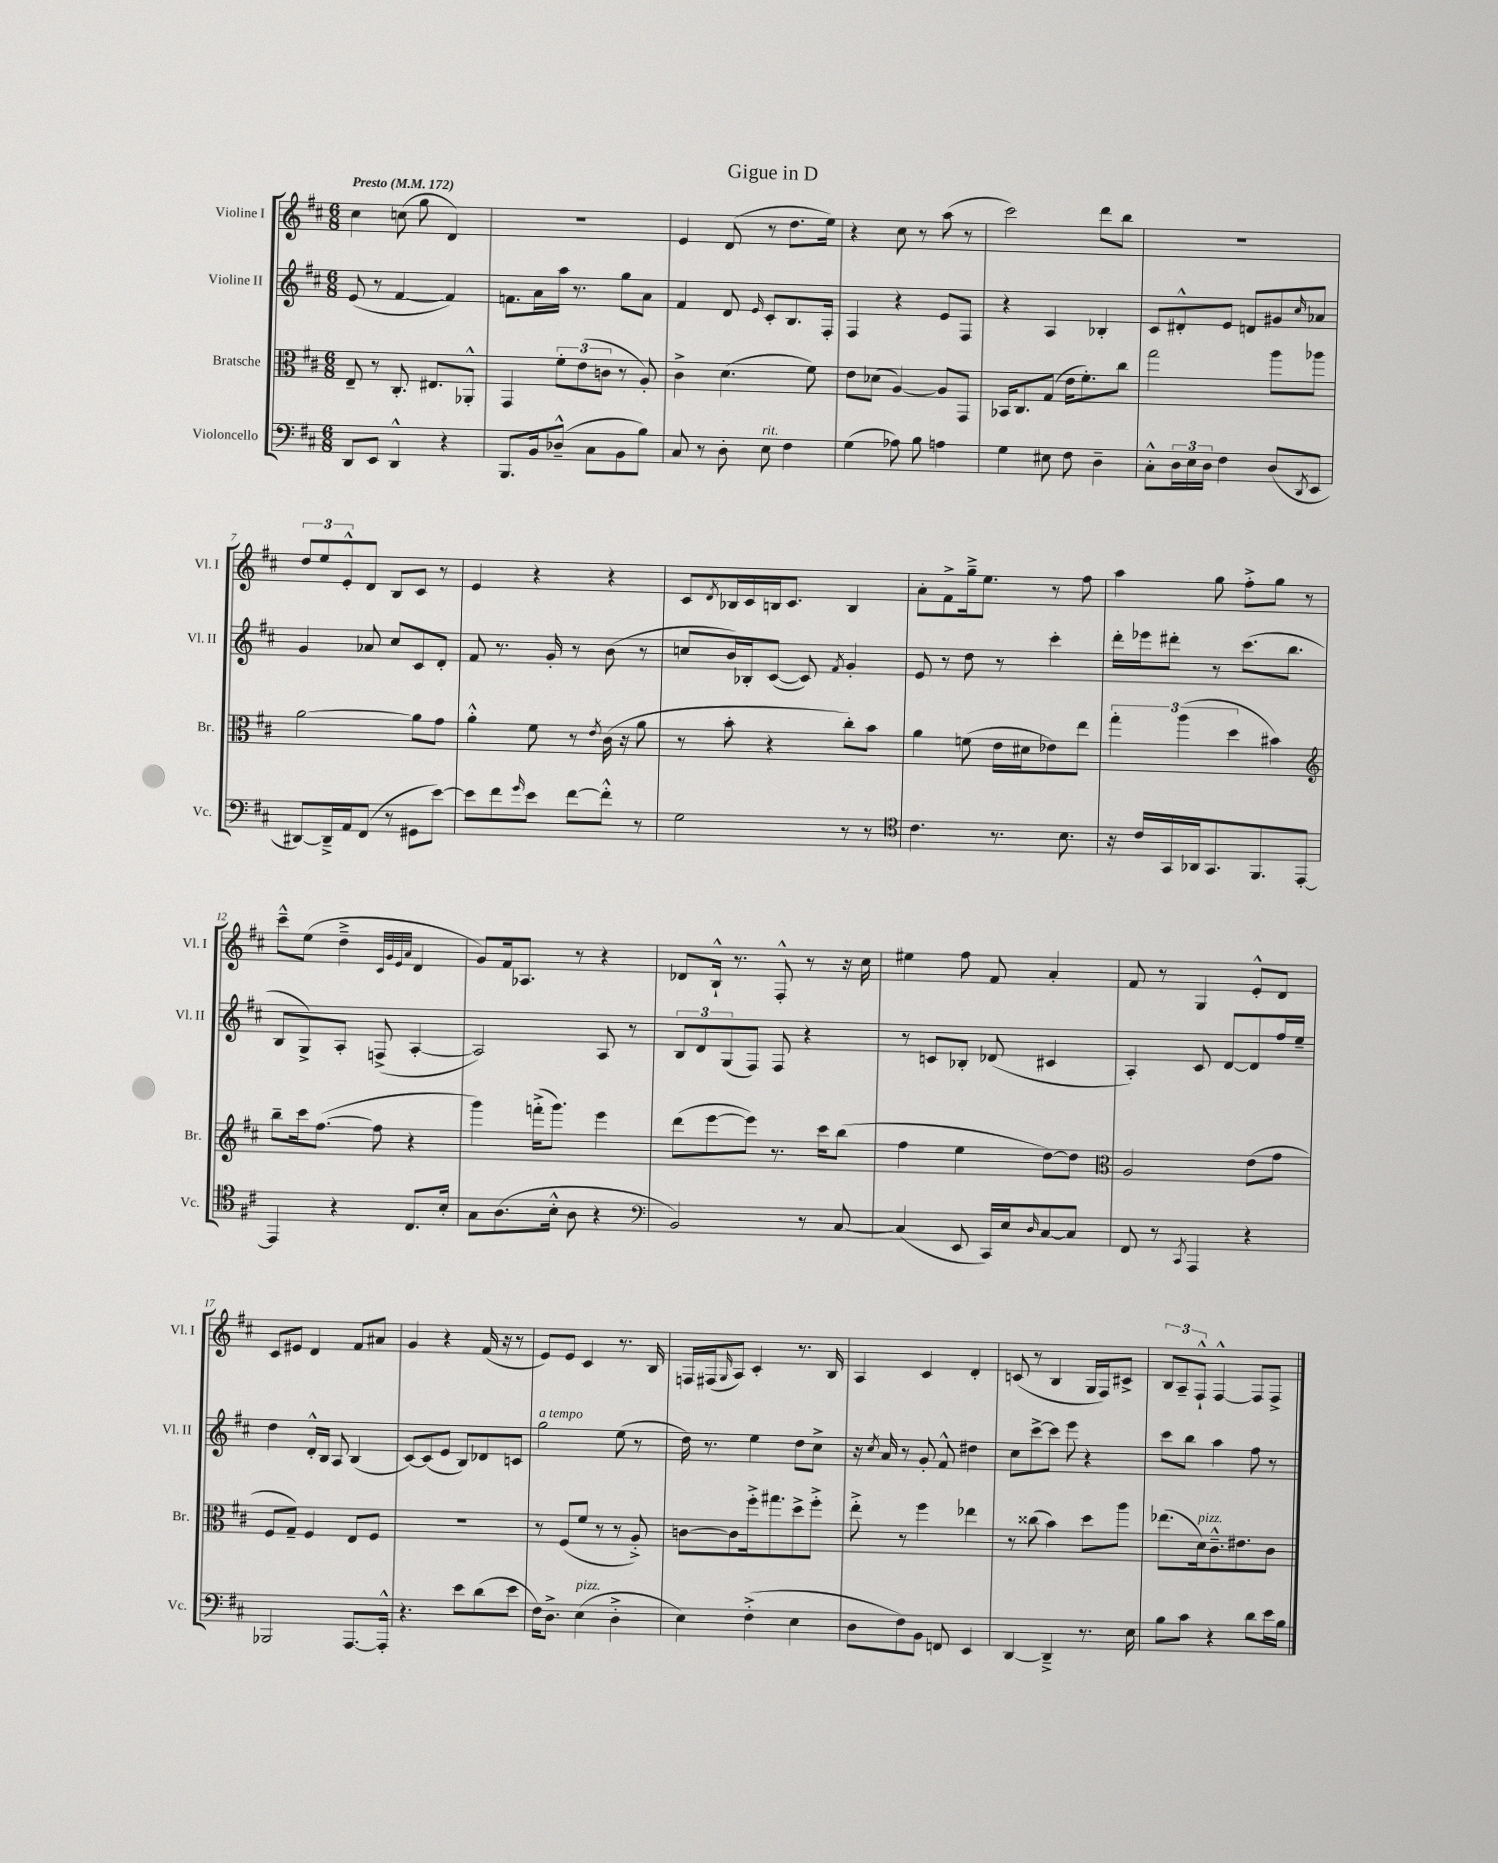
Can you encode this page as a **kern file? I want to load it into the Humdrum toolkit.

**kern	**kern	**kern	**kern
*part4	*part3	*part2	*part1
*staff4	*staff3	*staff2	*staff1
*I"Violoncello	*I"Bratsche	*I"Violine II	*I"Violine I
*I'Vc.	*I'Br.	*I'Vl. II	*I'Vl. I
*clefF4	*clefC3	*clefG2	*clefG2
*k[f#c#]	*k[f#c#]	*k[f#c#]	*k[f#c#]
*M6/8	*M6/8	*M6/8	*M6/8
*MM172	*MM172	*MM172	*MM172
=1	=1	=1	=1
!	!	!	!LO:TX:a:B:t=Presto
8DD/L	8E~/	(8e/	4cc#\
8EE/J	8r	8r	.
4DD^^/	8.C#'/	[4f#/	(8ccn\
.	.	.	8gg\
.	8.E#X/L	.	.
4r	.	4f#/])	4d/)
.	8AA-X'^^/J	.	.
=2	=2	=2	=2
8.BBB/L	4GG/	8.fn\L	2.r
16BB/k	.	16a\L	.
(8D-X~^^/J	12f#'\L	16aa\JJ	.
.	.	8.r	.
.	(12e\	.	.
8C#\L	.	.	.
.	12cn\J	.	.
8BB\	8r	8gg\L	.
8B\J)	8A'/)	8a\J	.
=3	=3	=3	=3
8C#/	4c#^\	4f#/	4e/
8r	.	.	.
8D'\	(4.d\	8d/	(8d/
.	.	16qqe/	.
!LO:TX:a:i:t=rit.	!	!	!
8E\	.	8c#'/L	8r
4F#\	.	8.B/	8.dd\L
.	8f#\)	.	.
.	.	16F#'/Jk	16ee\Jk)
=4	=4	=4	=4
(4G\	8e\L	4F#/	4r
.	(8d-X\J	.	.
8A-X\)	[4A/)	4r	8cc#\
8B\	.	.	8r
4An\	8A/L]	8e/L	(8aa\
.	8GG/J	8F#/J	8r
=5	=5	=5	=5
4G\	16BB-X/KL	4r	2ccc#\)
.	8.C#/	.	.
8E#X\	(8G/J	4A/	.
8F#\	16e\KL	.	.
.	8.f#'\)	.	.
4D~\	.	4B-X'/	8ddd\L
.	8cc#\J	.	8bb\J
=6	=6	=6	=6
8C#'^^\L	2gg\	8c#/L	2.r
24D\L	.	8d#X'^^/	.
24E\	.	.	.
24D\JJ	.	.	.
4F#\	.	8e/J	.
.	.	8dn/L	.
(8D/L	8aa\L	8g#X/	.
8qDD/	.	16qqcc#/	.
8EE/J	8aa-X\J	8a-X/J	.
!!LO:LB:g=z
=7	=7	=7	=7
[8DD#X/L)	[2a\	4g/	12dd/L
.	.	.	12ee/
16DD#~^/L]	.	.	.
.	.	.	12e'^^/
16AA/J	.	.	.
(8FF#/J	.	8a-X/	8d/J
8r	.	8cc#/L	8B/L
8GG#X\L	8a\L]	8c#/	8c#/J
[8e\J)	8g\J	8d'/J	8r
=8	=8	=8	=8
8e\L]	4a'^^\	8f#/	4e/
8f#\	.	8.r	.
16qqg/	.	.	.
8e\J	8f#\	.	4r
.	.	16g'/	.
[8f#\L	8r	8r	.
.	8qe/	.	.
8f#'^^\J]	(16c#\	(8b\	4r
.	16r	.	.
8r	8a\	8r	.
=9	=9	=9	=9
2G\	8r	8ccn/L	8c#/L
.	.	.	8qd/
.	8b'\	16b/L)	16B-X/L
.	.	16B-X'/J	16c#/
.	4r	([8c#/J	16Bn/J
.	.	.	8.c#/J
.	.	8c#/])	.
.	.	8qf#/	.
8r	8cc#'\L)	4g'/	4B/
8r	8b\J	.	.
=10	=10	=10	=10
*clefC4	*	*	*
4.c#\	4a\	8e/	8a'\L
.	.	8r	8f#^\
.	(8fn\	8dd\	16gg~^\k
.	.	.	8.ee\J
8.r	16e\LL	8r	.
.	16d#X\J	.	.
.	8e-X\)	4ccc#'\	8r
8.B\	.	.	.
.	8ee\J	.	8ff#\
=11	=11	=11	=11
16r	6gg'\	16ddd'\LL	4aa\
16c#/LL	.	16eee-X\J	.
16GG/	.	8ddd#X'\J	.
.	(6aa\	.	.
16AA-X/J	.	.	.
8.GG/	.	8r	8gg\
.	6dd\	.	.
.	.	(8.ccc#\L	8ff#'^\L
8.FF#/	.	.	.
.	4b#X\)	.	8gg\J
.	.	8.bb\J	.
[8EE'/J	.	.	8r
!!LO:LB:g=z
=12	=12	=12	=12
*	*clefG2	*	*
4EE/]	8bb~\L	8B/L	8ccc#~^^\L
.	16ccc#\k	8G^/)	(8ee\J
.	([8.ff#\J	.	.
4r	.	8A'/J	4dd~^\
.	8ff#\]	(8Fn^/	.
.	.	.	32qqc#/LLL
.	.	.	32qqg/
.	.	.	32qqe/
.	.	.	32qqa/JJJ
8.C#/L	4r	[4A'/	4d/
16B'/Jk	.	.	.
=13	=13	=13	=13
8G\L	4ggg\)	2A/])	8g/L)
(8.A\	.	.	16f#/k
.	.	.	8.A-X/J
.	(16fffn'^\KL	.	.
16B'^^\Jk	8.ggg\J)	.	.
8A\	.	.	8r
4r	4eee\	8A/	4r
.	.	8r	.
=14	=14	=14	=14
*clefF4	*	*	*
2BB/)	(8ddd\L	12B/L	8d-X/L
.	.	12d/	.
.	[8eee\	.	16B`^^/Jk
.	.	(12G/	.
.	.	.	8.r
.	8eee\J])	8F#/J)	.
.	8.r	8F#/	8F#'^^/
8r	.	4r	8r
.	16ccc#\KL	.	.
[8C#/	(8bb\J	.	16r
.	.	.	16cc#\
=15	=15	=15	=15
(4C#/]	4ff#\	8r	4ee#X\
.	.	8cn/L	.
8EE/	4ee\	8B-X'/J	8ff#\
16CC#/LL)	.	(8d-X/	8f#/
16E/J	.	.	.
16qqD/	.	.	.
[8C#/	[8dd\L)	4c#X/	4a'/
8C#/J]	8dd\J]	.	.
=16	=16	=16	=16
*	*clefC3	*	*
8FF#/	2A/	4A'/)	8f#/
8r	.	.	8r
8qCC#/	.	.	.
4AAA/	.	8c#/	4G/
.	.	[8d/L	.
4r	(8e\L	8d/]	8e'^^/L
.	8g\J	16ff#/L	8d/J
.	.	16ee~/JJ	.
!!LO:LB:g=z
=17	=17	=17	=17
2BBB-X/	8F#/L	4dd\	8c#/L
.	8G~/J)	.	8e#X/J
.	4F#/	16d'^^/LL	4d/
.	.	16B/JJ	.
.	.	8A/	.
[8.AAA/L	8E/L	(4B/	8f#/L
.	8F#/J	.	8a#X/J
16AAA'^^/Jk]	.	.	.
=18	=18	=18	=18
4.r	2.r	[8c#/L)	4g/
.	.	(8c#/]	.
.	.	8e/J	4r
8e\L	.	8B/L)	.
(8d\	.	8d-X/	(16f#/
.	.	.	16r
8e\J	.	8cn/J	8r
=19	=19	=19	=19
!	!	!LO:TX:a:i:t=a tempo	!
16F#\KL)	8r	2gg\	8e/L)
8.D^\J	.	.	.
.	(8F#/L	.	8e/J
!LO:TX:a:i:t=pizz.	!	!	!
(4E\	8f#/J	.	4c#/
.	8r	.	.
4D'^\	8r	(8ee\	8.r
.	8A'^/)	8r	.
.	.	.	16B/
=20	=20	=20	=20
4E\)	[8cn\L	16dd\)	16Fn/LL
.	.	8.r	(16F#X/J
.	.	.	16qqG/
.	8c\]	.	8A/J)
(4F#'^\	16ff#'^\k	4ee\	4c#'/
.	8.gg#X\	.	.
4E\	8dd^\	8dd\L	8.r
.	8ff#'^\J	8cc#^\J	.
.	.	.	16B/
=21	=21	=21	=21
8D\L	8ee'^\	16r	4A/
.	.	8qcc#/	.
.	.	16a/	.
8F#\)	8r	8r	.
8BB\J	4ff#\	8g'/	4c#/
8FFn/	.	8f#^^/	.
4EE/	4ee-X\	4dd#X\	4d'/
=22	=22	=22	=22
[4DD/	8r	8cc#\L	(8cn/
.	(8cc##X\	[8ccc#^\	8r
4DD~^/]	4b\)	8ccc#\J]	4B/
.	.	8eee\	.
8.r	8dd\L	4r	16G/LL
.	.	.	16F#/J)
.	8aa\J	.	8c#X^/J
16E\	.	.	.
=23	=23	=23	=23
8B\L	(8.ee-X\L	8ccc#\L	12B/L
.	.	.	12A~/
8c#\J	.	8bb\J	.
.	.	.	12F#`^^/J
!	!LO:TX:a:i:t=pizz.	!	!
.	16d\k)	.	.
4r	8.c#~^^\	4aa\	[4F#^^/
.	8.e#X\	.	.
8d\L	.	8ff#\	8F#/L]
16e\L	8c#\J	8r	8F#^/J
16B\JJ	.	.	.
==	==	==	==
*-	*-	*-	*-
